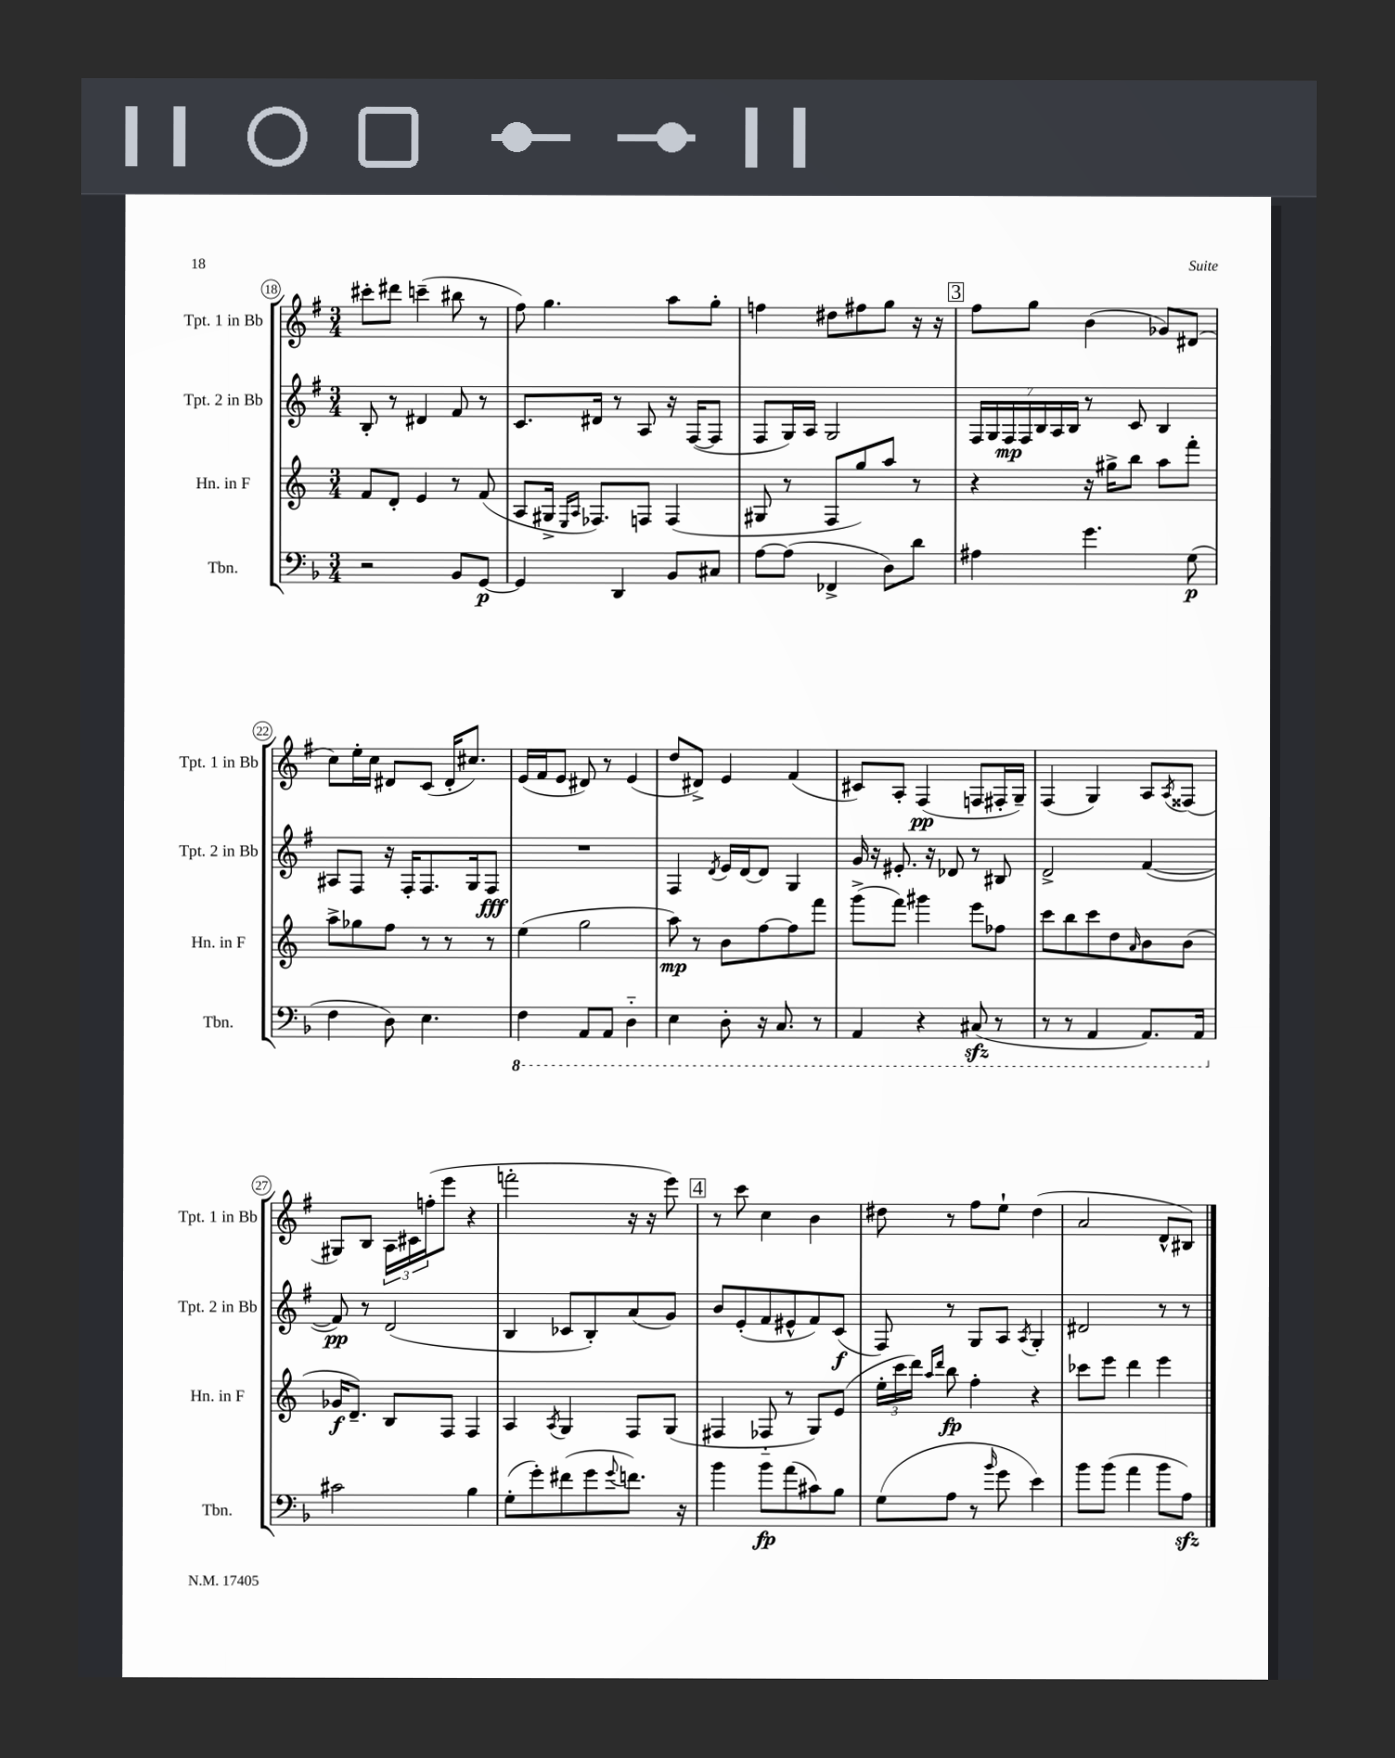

**kern	**dynam	**kern	**dynam	**kern	**dynam	**kern	**dynam
*part4	*part4	*part3	*part3	*part2	*part2	*part1	*part1
*staff4	*staff4	*staff3	*staff3	*staff2	*staff2	*staff1	*staff1
*I"Tbn.	*	*I"Hn. in F	*	*I"Tpt. 2 in Bb	*	*I"Tpt. 1 in Bb	*
*I'Tbn.	*	*I'Hn. in F	*	*I'Tpt. 2 in Bb	*	*I'Tpt. 1 in Bb	*
*clefF4	*	*clefG2	*	*clefG2	*	*clefG2	*
*k[b-]	*	*k[]	*	*k[f#]	*	*k[f#]	*
*M3/4	*	*M3/4	*	*M3/4	*	*M3/4	*
=18	=18	=18	=18	=18	=18	=18	=18
2r	.	8f/L	.	8B'/	.	8ccc#X'\L	.
.	.	8d'/J	.	8r	.	8ddd#X\J	.
.	.	4e/	.	4d#X/	.	(4cccn~\	.
8BB-/L	.	8r	.	8f#/	.	8bb#X\	.
[8GG/J	p	(8f/	.	8r	.	8r	.
=19	=19	=19	=19	=19	=19	=19	=19
4GG/]	.	8A/L	.	8.c/L	.	8ff#\)	.
.	.	16G#X^/Jk	.	.	.	4.gg\	.
.	.	16qqE/LL	.	.	.	.	.
.	.	16qqA/JJ	.	.	.	.	.
.	.	8.F-X/L)	.	16d#X/Jk	.	.	.
4DD/	.	.	.	8r	.	.	.
.	.	8Fn/J	.	8A/	.	.	.
8BB-/L	.	(4F/	.	16r	.	8aa\L	.
.	.	.	.	([16F#/KL	.	.	.
8C#X/J	.	.	.	8F#/J]	.	8gg'\J	.
=20	=20	=20	=20	=20	=20	=20	=20
[8A\L	.	8G#X/	.	8F#/L	.	4ffn\	.
(8A\J]	.	8r	.	16G/L)	.	.	.
.	.	.	.	16A/JJ	.	.	.
4FF-X^/	.	8F/L	.	2G/	.	8dd#X\L	.
.	.	8gg/)	.	.	.	8ff#X\	.
8D\L)	.	8aa/J	.	.	.	8gg\J	.
8d\J	.	8r	.	.	.	16r	.
.	.	.	.	.	.	16r	.
!!LO:REH:place=s1:t=3
=21	=21	=21	=21	=21	=21	=21	=21
4A#X\	.	4r	.	28F#/LL	.	8ff#\L	.
.	.	.	.	28G/	.	.	.
.	.	.	.	28F#/	mp	.	.
.	.	.	.	28F#/	.	.	.
.	.	.	.	.	.	8gg\J	.
.	.	.	.	28B/	.	.	.
.	.	.	.	28A/	.	.	.
.	.	.	.	28B/JJ	.	.	.
4.g\	.	16r	.	8r	.	(4b\	.
.	.	16gg#X^\KL	.	.	.	.	.
.	.	8bb\J	.	8c/	.	.	.
.	.	8aa\L	.	4B/	.	8g-X/L)	.
(8G\	p	8fff'\J	.	.	.	(8d#X/J	.
!!LO:LB:g=z
=22	=22	=22	=22	=22	=22	=22	=22
4F\	.	8aa^\L	.	8A#X/L	.	8cc\L)	.
.	.	8gg-X\	.	8F#/J	.	16ee'\L	.
.	.	.	.	.	.	16cc\JJ	.
8D\)	.	8ff\J	.	16r	.	8d#X/L	.
.	.	.	.	16F#'/KL	.	.	.
4.E\	.	8r	.	8.F#/	.	(8c/J	.
.	.	8r	.	.	.	16d#'/KL	.
.	.	.	.	16G/k	.	8.cc#X/J)	.
.	.	8r	.	8F#/J	fff	.	.
=23	=23	=23	=23	=23	=23	=23	=23
*8ba	*	*	*	*	*	*	*
4FF\	.	(4ee\	.	2.r	.	(16e/LL	.
.	.	.	.	.	.	16f#/J	.
.	.	.	.	.	.	8e/J	.
8AAA/L	.	2gg\	.	.	.	8d#X/)	.
8AAA/J	.	.	.	.	.	8r	.
4DD\	.	.	.	.	.	(4e/	.
=24	=24	=24	=24	=24	=24	=24	=24
4EE\	.	8aa\)	mp	4F#/	.	8dd/L	.
.	.	8r	.	.	.	8d#X^/J)	.
.	.	.	.	8qd/	.	.	.
8DD'\	.	8b\L	.	16e/LL	.	4e/	.
.	.	.	.	[16d/J	.	.	.
16r	.	[8ff\	.	8d/J]	.	.	.
8.CC/	.	.	.	.	.	.	.
.	.	8ff\]	.	4G/	.	(4f#/	.
8r	.	8fff\J	.	.	.	.	.
=25	=25	=25	=25	=25	=25	=25	=25
4AAA/	.	(8ggg^\L	.	16g/	.	8c#X/L)	.
.	.	.	.	16r	.	.	.
.	.	8fff\J)	.	8.e#X'/	.	8A'/J	.
4r	.	4ggg#X\	.	.	.	(4F#/	pp
.	.	.	.	16r	.	.	.
.	.	.	.	8d-X/	.	.	.
(8CC#Xzz/	.	8eee\L	.	8r	.	8Fn/L	.
8r	.	8ff-X\J	.	8B#X/	.	16F#X'/L	.
.	.	.	.	.	.	16G~/JJ)	.
=26	=26	=26	=26	=26	=26	=26	=26
8r	.	8ccc\L	.	2d^/	.	(4F#/	.
8r	.	8bb\	.	.	.	.	.
4AAA/	.	8ccc\	.	.	.	4G/)	.
.	.	8dd\	.	.	.	.	.
.	.	16qqa/	.	.	.	.	.
8.AAA/L)	.	8b\	.	([4f#/	.	8A/L	.
.	.	.	.	.	.	8qA/	.
.	.	(8b\J	.	.	.	(8F##X/J	.
16AAA/Jk	.	.	.	.	.	.	.
!!LO:LB:g=z
=27	=27	=27	=27	=27	=27	=27	=27
*X8ba	*	*	*	*	*	*	*
2c#X\	.	16g-X/KL	f	8f#/])	pp	8G#X/L)	.
.	.	8.d~/J)	.	.	.	.	.
.	.	.	.	8r	.	8B/J	.
.	.	8B/L	.	(2d/	.	24A\LL	.
.	.	.	.	.	.	24c#X\	.
.	.	.	.	.	.	(24ffn'\J	.
.	.	8F/J	.	.	.	8eee\J	.
4B-\	.	4F/	.	.	.	4r	.
=28	=28	=28	=28	=28	=28	=28	=28
(8G'\L	.	4A/	.	4B/	.	2fffn'\	.
8g'\)	.	.	.	.	.	.	.
.	.	8qA/	.	.	.	.	.
(8f#X\	.	4G/	.	8c-X/L	.	.	.
8g\	.	.	.	8B'/)	.	.	.
8qqg/	.	.	.	.	.	.	.
8.fn\J)	.	8F/L	.	(8a/	.	16r	.
.	.	.	.	.	.	16r	.
.	.	(8G/J	.	8g/J)	.	8eee\)	.
16r	.	.	.	.	.	.	.
!!LO:REH:place=s1:t=4
=29	=29	=29	=29	=29	=29	=29	=29
4b-\	.	4F#X/	.	8b/L	.	8r	.
.	.	.	.	(8e'/	.	8ccc\	.
8b-\L	fp	8F-X/	.	8f#/	.	4cc\	.
(8a\	.	8r	.	8e#X^^/	.	.	.
8c#X\)	.	8G/L)	.	8f#/)	.	4b\	.
8B-\J	.	(8e/J	.	(8c/J	f	.	.
=30	=30	=30	=30	=30	=30	=30	=30
(8G\L	.	24ee'\LL	.	8F#/)	.	8dd#X\	.
.	.	24ccc\	.	.	.	.	.
.	.	24ddd\JJ)	.	.	.	.	.
.	.	16qqaa/LL	.	.	.	.	.
.	.	16qqddd/JJ	.	.	.	.	.
8A\J	.	8bb\	fp	8r	.	8r	.
8r	.	4ff'\	.	8G/L	.	8ff#\L	.
16qqb-/	.	.	.	.	.	.	.
8g\	.	.	.	8A/J	.	8ee`\J	.
.	.	.	.	8qA/	.	.	.
4e\)	.	4r	.	4G'/	.	(4dd#\	.
=31	=31	=31	=31	=31	=31	=31	=31
8b-\L	.	8ccc-X\L	.	2d#X/	.	2a/	.
(8b-\J	.	8eee\J	.	.	.	.	.
4a\	.	4ddd\	.	.	.	.	.
8b-\L	.	4eee\	.	8r	.	8d^^/L	.
8Azz\J)	.	.	.	8r	.	8B#X/J)	.
==	==	==	==	==	==	==	==
*-	*-	*-	*-	*-	*-	*-	*-
